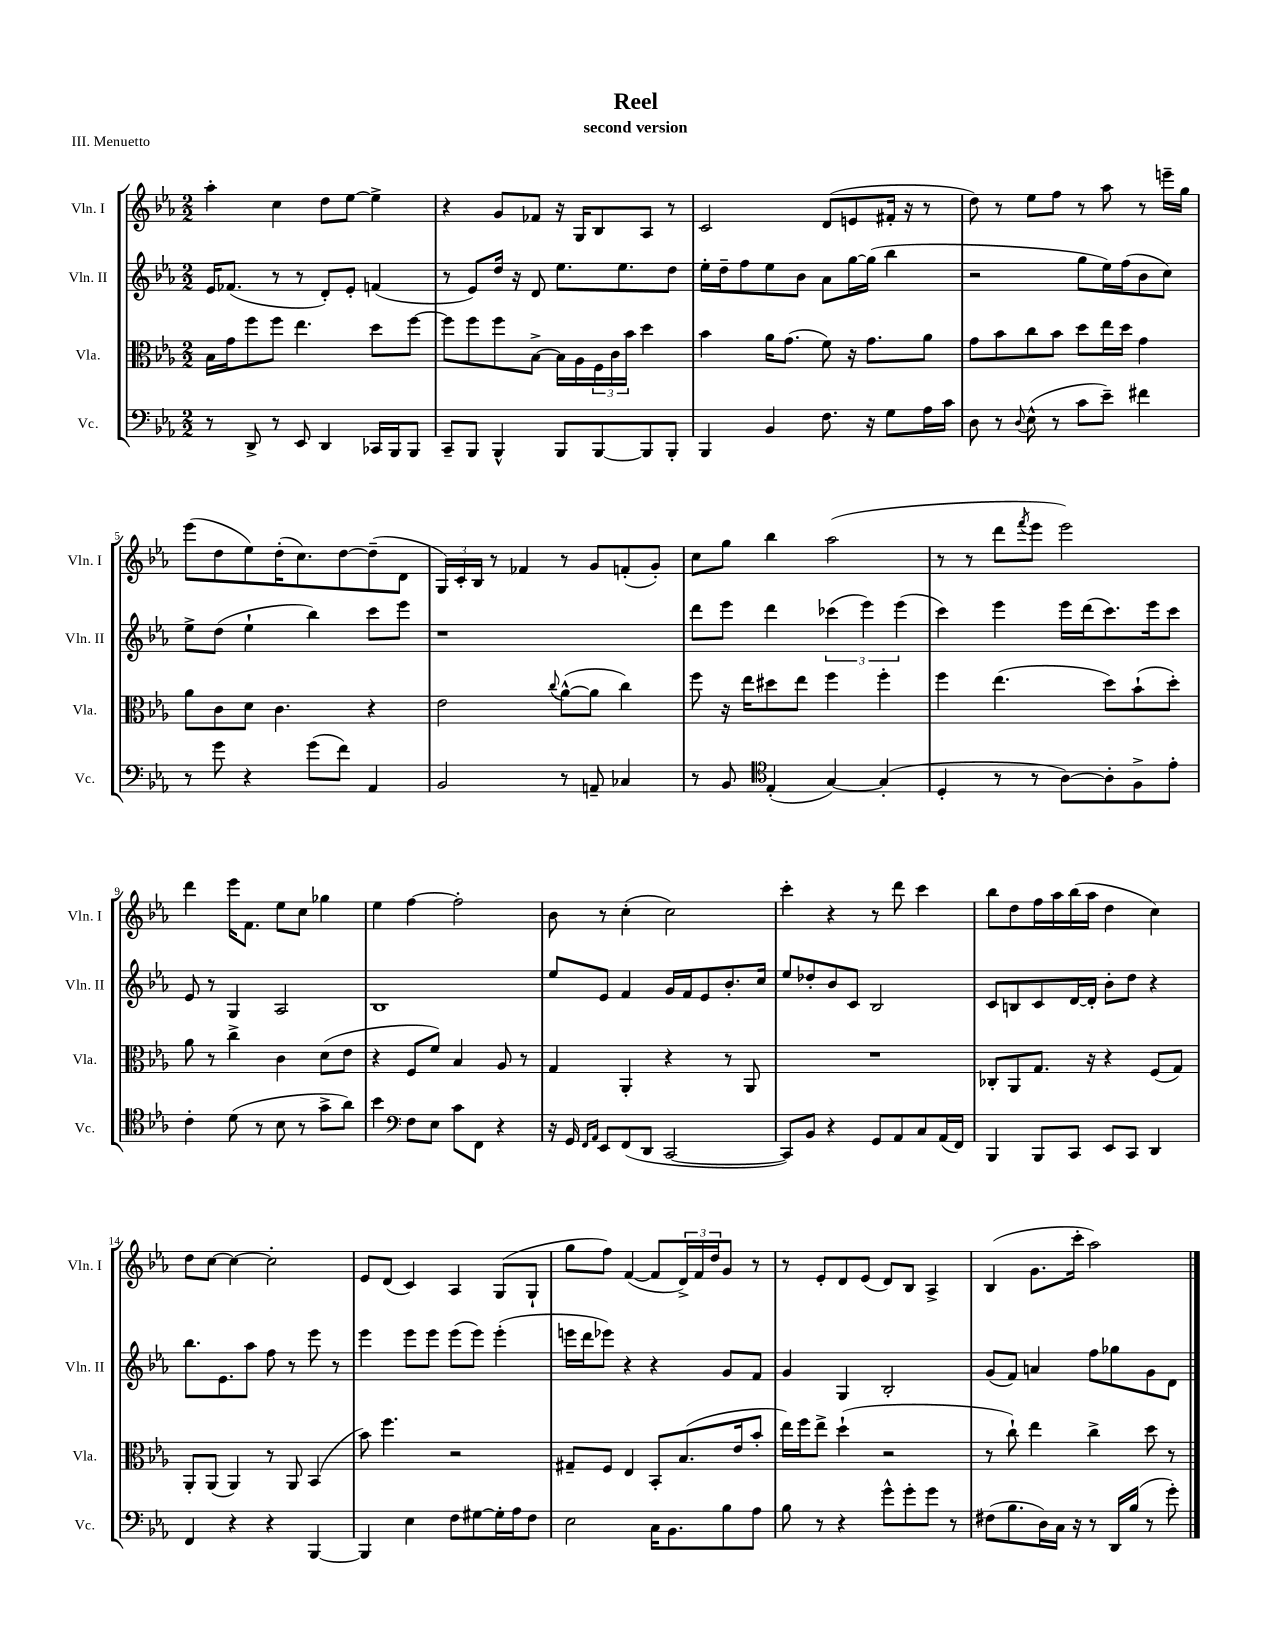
\header { title = "Reel" subtitle = "second version" piece = "III. Menuetto" }
<<
\new StaffGroup <<
\new Staff = "s0" \with { instrumentName = "Vln. I" shortInstrumentName = "Vln. I" } {
    \clef treble \key ees \major \numericTimeSignature \time 2/2
    aes''4-. c''4 d''8 ees''8~ ees''4-> |
    r4 g'8 fes'8 r16 g16 bes8 aes8 r8 |
    c'2 d'8( e'8 fis'16-. r16 r8 |
    d''8) r8 ees''8 f''8 r8 aes''8 r8 e'''16-- g''16 |
    ees'''8( d''8 ees''8) d''16-.( c''8.) d''8~ d''8--( d'8 |
    \tuplet 3/2 { g16) c'16-. bes16 } r8 fes'4 r8 g'8 f'8-.( g'8-.) |
    c''8 g''8 bes''4 aes''2( |
    r8 r8 d'''8 \acciaccatura { f'''8 } ees'''8 ees'''2) |
    d'''4 ees'''16 f'8. ees''8 c''8 ges''4 |
    ees''4 f''4~ f''2-. |
    bes'8 r8 c''4-.( c''2) |
    c'''4-. r4 r8 d'''8 c'''4 |
    bes''8 d''8 f''16 aes''16 bes''16( aes''16 d''4 c''4) |
    d''8 c''8~ c''4~ c''2-. |
    ees'8 d'8( c'4) aes4 g8( g8-! |
    g''8 f''8) f'4~( f'8 \tuplet 3/2 { d'16->) f'16 d''16 } g'8 r8 |
    r8 ees'8-. d'8 ees'8( d'8) bes8 aes4-> |
    bes4( g'8. c'''16-. aes''2) \bar "|." |
}
\new Staff = "s1" \with { instrumentName = "Vln. II" shortInstrumentName = "Vln. II" } {
    \clef treble \key ees \major \numericTimeSignature \time 2/2
    ees'16 fes'8.( r8 r8 d'8-.) ees'8-. f'4( |
    r8 ees'8) d''16 r16 d'8 ees''8. ees''8. d''8 |
    ees''16-. d''16-- f''8 ees''8 bes'8 aes'8 g''16~ g''16( bes''4 |
    r2 g''8 ees''16) f''16( bes'8 c''8) |
    ees''8-> d''8( ees''4-! bes''4) c'''8 ees'''8 |
    r1 |
    d'''8 ees'''8 d'''4 \tuplet 3/2 { ces'''4( ees'''4) ees'''4( } |
    c'''4) ees'''4 ees'''16 d'''16( c'''8.) ees'''16 c'''8 |
    ees'8 r8 g4 aes2 |
    bes1 |
    ees''8 ees'8 f'4 g'16 f'16 ees'8 bes'8.-. c''16 |
    ees''8 des''8-. bes'8 c'8 bes2 |
    c'8 b8 c'8 d'16~ d'16-. bes'8-. d''8 r4 |
    bes''8. ees'8. aes''8 f''8 r8 ees'''8 r8 |
    ees'''4 ees'''8 ees'''8 ees'''8( ees'''8) ees'''4-.( |
    e'''16 d'''16 ees'''8) r4 r4 g'8 f'8 |
    g'4 g4 bes2-. |
    g'8( f'8) a'4 f''8 ges''8 g'8 d'8 \bar "|." |
}
\new Staff = "s2" \with { instrumentName = "Vla." shortInstrumentName = "Vla." } {
    \clef alto \key ees \major \numericTimeSignature \time 2/2
    bes16 g'16 f''8 f''8 ees''4. d''8 f''8~ |
    f''8 f''8 f''8 bes8~-> bes16 aes16 \tuplet 3/2 { f16 c'16 bes'16 } d''4 |
    bes'4 aes'16 g'8.( f'8) r16 g'8. aes'8 |
    g'8 bes'8 c''8 bes'8 d''8 ees''16 d''16 g'4 |
    aes'8 c'8 d'8 c'4. r4 |
    ees'2 \appoggiatura { c''8 } aes'8~-^( aes'8 c''4) |
    f''8 r16 ees''16 dis''8 ees''8 f''4 f''4-. |
    f''4 ees''4.( d''8) bes'8-!( d''8-.) |
    aes'8 r8 c''4-> c'4 d'8( ees'8 |
    r4 f8 f'8) bes4 aes8 r8 |
    g4 aes,4-. r4 r8 aes,8 |
    R1 |
    ces8-. aes,8 g8. r16 r4 f8( g8) |
    aes,8-. aes,8( aes,4) r8 aes,8 bes,4( |
    bes'8) f''4. r2 |
    gis8-- f8 ees4 bes,8-. bes8.( ees'16 bes'8-. |
    ees''16) f''16 ees''8-> d''4-!( r2 |
    r8 c''8-!) ees''4 c''4-> d''8 r8 \bar "|." |
}
\new Staff = "s3" \with { instrumentName = "Vc." shortInstrumentName = "Vc." } {
    \clef bass \key ees \major \numericTimeSignature \time 2/2
    r8 d,8-> r8 ees,8 d,4 ces,16 bes,,16 bes,,8 |
    c,8-- bes,,8 bes,,4-^ bes,,8 bes,,8~ bes,,8 bes,,8-. |
    bes,,4 bes,4 f8. r16 g8 aes16 c'16 |
    d8 r8 \appoggiatura { d8 } ees8-^( r8 c'8 ees'8--) fis'4 |
    r8 g'8 r4 g'8( f'8) aes,4 |
    bes,2 r8 a,8-- ces4 |
    r8 bes,8 \clef tenor ees4-.( g4~) g4-.( |
    d4-. r8 r8 aes8~) aes8-. f8-> ees'8-. |
    c'4-. d'8( r8 bes8 r8 g'8-> aes'8) |
    bes'4 \clef bass f8 ees8 c'8 f,8 r4 |
    r16 g,16 \grace { f,16 aes,16 } ees,8 f,8( d,8 c,2~ |
    c,8) bes,8 r4 g,8 aes,8 c8 aes,16( f,16) |
    bes,,4 bes,,8 c,8 ees,8 c,8 d,4 |
    f,4 r4 r4 bes,,4~ |
    bes,,4 ees4 f8 gis8~ gis16-. aes16 f8 |
    ees2 c16 bes,8. bes8 aes8 |
    bes8 r8 r4 g'8-^ g'8-. g'8 r8 |
    fis8( bes8. d16) c16 r16 r8 d,16 bes16( r8 g'8-.) \bar "|." |
}
>>
>>
